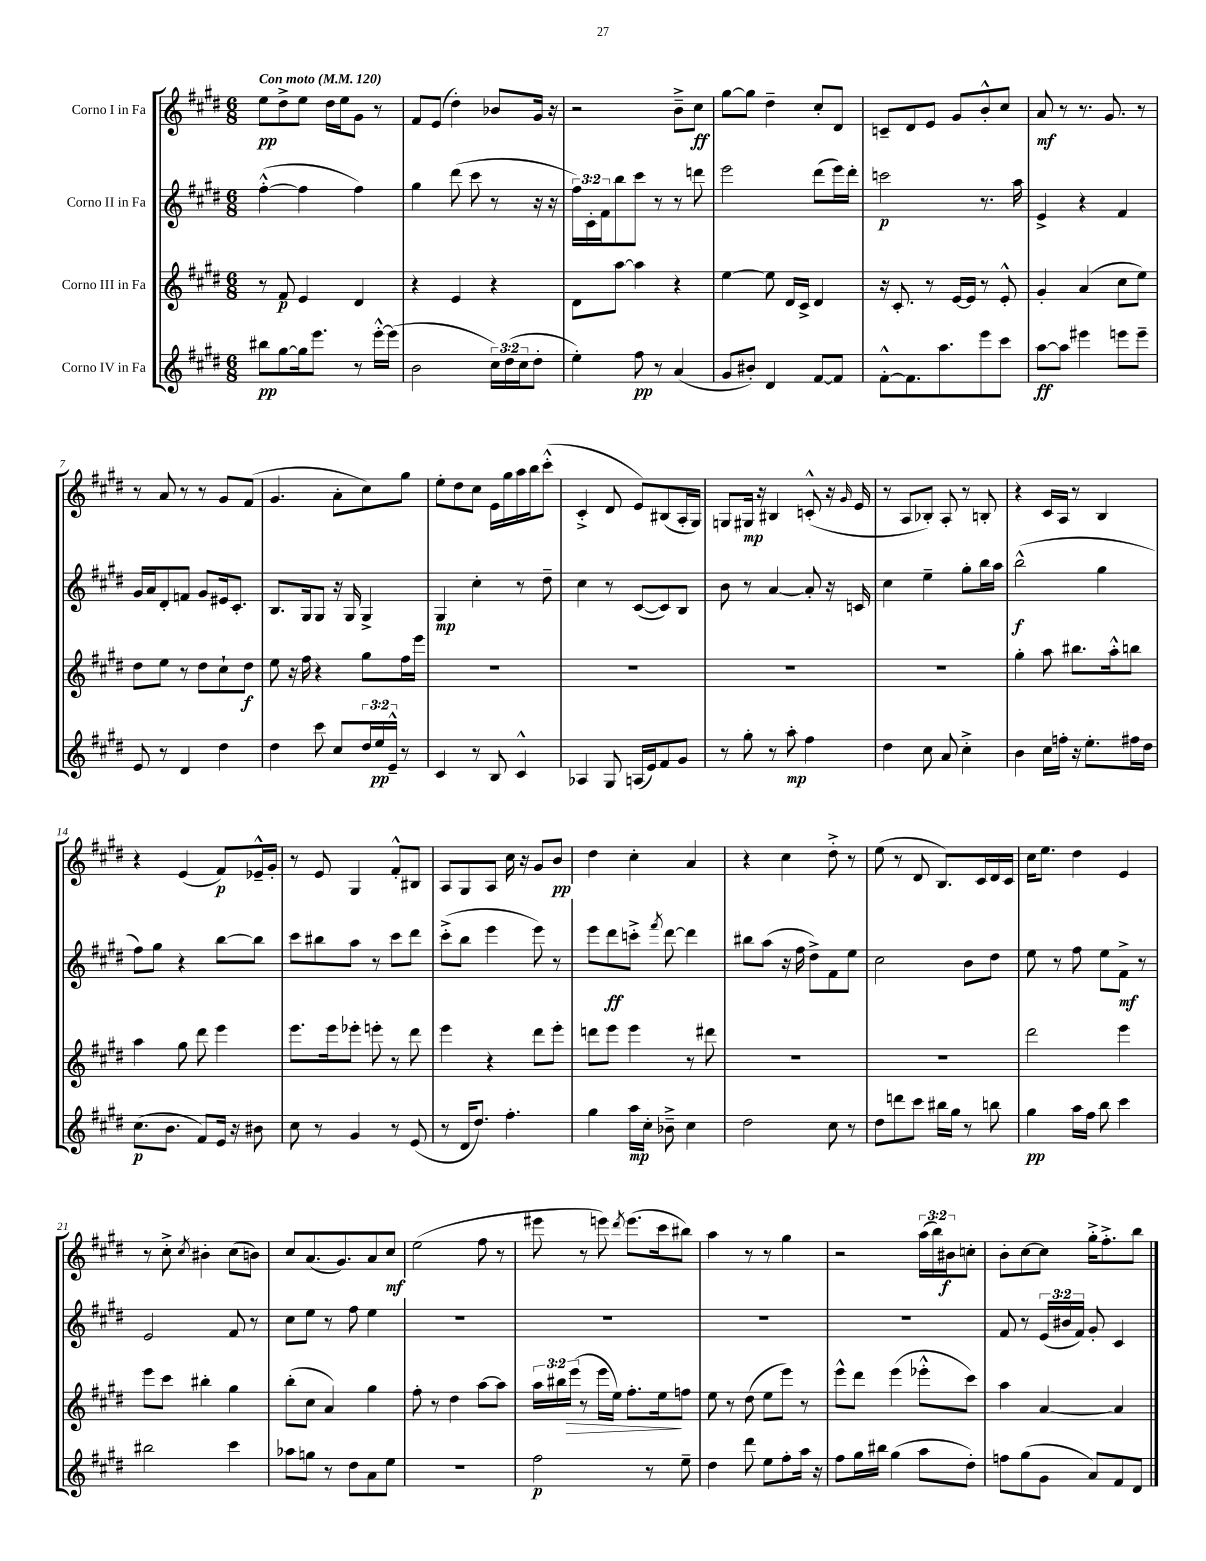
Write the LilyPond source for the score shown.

<<
\new StaffGroup <<
\new Staff = "s0" \with { instrumentName = "Corno I in Fa" } {
    \clef treble \key e \major \numericTimeSignature \time 6/8 \override Staff.TupletNumber.text = #tuplet-number::calc-fraction-text \tempo "Con moto" 4 = 120
    e''8\pp dis''8-> e''8 dis''16 e''16 gis'8 r8 |
    fis'8 e'8( dis''4-.) bes'8 gis'16 r16 |
    r2 b'8---> cis''8\ff |
    gis''8~ gis''8 dis''4-- cis''8-. dis'8 |
    c'8-- dis'8 e'8 gis'8 b'8-.-^ cis''8 |
    a'8\mf r8 r8. gis'8. r8 |
    r8 a'8 r8 r8 gis'8 fis'8( |
    gis'4. a'8-. cis''8) gis''8 |
    e''8-. dis''8 cis''8 e'16 gis''16 a''16 b''16 cis'''8-.-^( |
    cis'4-.-> dis'8 e'8) bis8( a16-. gis16) |
    g8 gis16\mp r16 bis4 c'8-.-^( r16 \grace { gis'16 } e'16 |
    r8 a8 bes8-.) a8-. r8 b8-. |
    r4 cis'16 a16 r8 b4 |
    r4 e'4( fis'8\p) ees'16---^ gis'16-. |
    r8 e'8 gis4 fis'8-.-^ bis8 |
    a8 gis8 a8 cis''16 r16 gis'8 b'8\pp |
    dis''4 cis''4-. a'4 |
    r4 cis''4 dis''8-.-> r8 |
    e''8( r8 dis'8 b8.) cis'16 dis'16 cis'16 |
    cis''16 e''8. dis''4 e'4 |
    r8 cis''8-.-> \acciaccatura { cis''8 } bis'4-. cis''8( b'8) |
    cis''8 a'8.( gis'8.) a'8 cis''8\mf |
    e''2( fis''8 r8 |
    eis'''8 r8 e'''8) \acciaccatura { dis'''8 } e'''8.( cis'''16 bis''8) |
    a''4 r8 r8 gis''4 |
    r2 \tuplet 3/2 { a''16( b''16) bis'16\f } c''8-. |
    b'8-. cis''8~ cis''8 gis''16-.-> fis''8.-.-> b''8 \bar "|." |
}
\new Staff = "s1" \with { instrumentName = "Corno II in Fa" } {
    \clef treble \key e \major \numericTimeSignature \time 6/8 \override Staff.TupletNumber.text = #tuplet-number::calc-fraction-text
    fis''4~-.-^( fis''4 fis''4) |
    gis''4 dis'''8( cis'''8 r8 r16 r16 |
    \tuplet 3/2 { fis''16) cis'16-. fis'16 } b''8 cis'''8 r8 r8 d'''8 |
    e'''2 dis'''8( e'''16) dis'''16-. |
    c'''2\p r8. a''16 |
    e'4-> r4 fis'4 |
    gis'16 a'16 dis'8-. f'8 gis'8 eis'16 cis'8.-. |
    b8. gis16 gis8 r16 gis16 gis4-> |
    gis4\mp cis''4-. r8 dis''8-- |
    cis''4 r8 cis'8~( cis'8) b8 |
    b'8 r8 a'4~ a'8-. r16 c'16 |
    cis''4 e''4-- gis''8-. b''16 a''16 |
    b''2-^\f( gis''4 |
    fis''8) gis''8 r4 b''8~ b''8 |
    cis'''8 bis''8 a''8 r8 cis'''8 dis'''8 |
    cis'''8-.->( b''8 e'''4 e'''8) r8 |
    e'''8 dis'''8\ff c'''8-.-> \acciaccatura { fis'''8 } dis'''8~ dis'''4 |
    bis''8 a''8( r16 fis''16 dis''8->) fis'8 e''8 |
    cis''2 b'8 dis''8 |
    e''8 r8 fis''8 e''8 fis'8->\mf r8 |
    e'2 fis'8 r8 |
    cis''8 e''8 r8 fis''8 e''4 |
    R2. |
    R2. |
    R2. |
    R2. |
    fis'8 r8 \tuplet 3/2 { e'16( bis'16 fis'16) } gis'8-. cis'4 \bar "|." |
}
\new Staff = "s2" \with { instrumentName = "Corno III in Fa" } {
    \clef treble \key e \major \numericTimeSignature \time 6/8 \override Staff.TupletNumber.text = #tuplet-number::calc-fraction-text
    r8 fis'8\p e'4 dis'4 |
    r4 e'4 r4 |
    dis'8 a''8~ a''4 r4 |
    e''4~ e''8 dis'16 cis'16-> dis'4 |
    r16 cis'8.-. r8 e'16~ e'16 r8 e'8-.-^ |
    gis'4-. a'4( cis''8 e''8) |
    dis''8 e''8 r8 dis''8 cis''8-! dis''8\f |
    e''8 r16 fis''16 r4 gis''8 fis''16 e'''16 |
    R2. |
    R2. |
    R2. |
    R2. |
    gis''4-. a''8 bis''8. a''16-.-^ b''8 |
    a''4 gis''8 dis'''8 e'''4 |
    e'''8. e'''16 ees'''8-. e'''8-. r8 dis'''8 |
    e'''4 r4 dis'''8 e'''8-. |
    d'''8 e'''8 e'''4 r8 dis'''8 |
    R2. |
    R2. |
    dis'''2 e'''4 |
    e'''8 cis'''8 bis''4-. gis''4 |
    b''8-.( cis''8 a'4) gis''4 |
    fis''8-. r8 dis''4 a''8~ a''8 |
    \tuplet 3/2 { a''16 bis''16 e'''16\>( } r8 e'''16 e''16) fis''8.-. e''16\! f''8 |
    e''8 r8 dis''8( e''8 e'''8) r8 |
    e'''8-^ dis'''8 e'''4( ees'''8-.-^ cis'''8) |
    a''4 a'4~ a'4 \bar "|." |
}
\new Staff = "s3" \with { instrumentName = "Corno IV in Fa" } {
    \clef treble \key e \major \numericTimeSignature \time 6/8 \override Staff.TupletNumber.text = #tuplet-number::calc-fraction-text
    bis''8\pp gis''8~ gis''16 e'''8. r8 e'''16~-.-^ e'''16( |
    b'2 \tuplet 3/2 { cis''16) dis''16( cis''16 } dis''8-. |
    e''4-.) fis''8\pp r8 a'4( |
    gis'8 bis'8-.) dis'4 fis'8~ fis'8 |
    fis'8~-.-^ fis'8. a''8. e'''8 cis'''8 |
    a''8~\ff a''8 eis'''4 e'''8 e'''8-- |
    e'8 r8 dis'4 dis''4 |
    dis''4 cis'''8 cis''8 \tuplet 3/2 { dis''16 e''16\pp e'16---^ } r8 |
    cis'4 r8 b8 cis'4-^ |
    aes4 gis8 a16( e'16) fis'8 gis'8 |
    r8 gis''8-. r8 a''8-.\mp fis''4 |
    dis''4 cis''8 a'8 cis''4-.-> |
    b'4 cis''16 f''16-. r16 e''8.-. fis''16 dis''16 |
    cis''8.\p( b'8. fis'8) e'16 r16 bis'8 |
    cis''8 r8 gis'4 r8 e'8( |
    r8 dis'16 dis''8.) fis''4.-. |
    gis''4 a''16\mp cis''16-. bes'8---> cis''4 |
    dis''2 cis''8 r8 |
    dis''8 d'''8 cis'''8 bis''16 gis''16 r8 b''8 |
    gis''4\pp a''16 fis''16 b''8 cis'''4 |
    bis''2 cis'''4 |
    aes''8 g''8 r8 dis''8 a'8 e''8 |
    R2. |
    fis''2\p r8 e''8-- |
    dis''4 dis'''8 e''8 fis''8-. a''16 r16 |
    fis''8 gis''16 bis''16 gis''4( a''8 dis''8-.) |
    f''8 gis''8( gis'8 a'8) fis'8 dis'8 \bar "|." |
}
>>
>>
